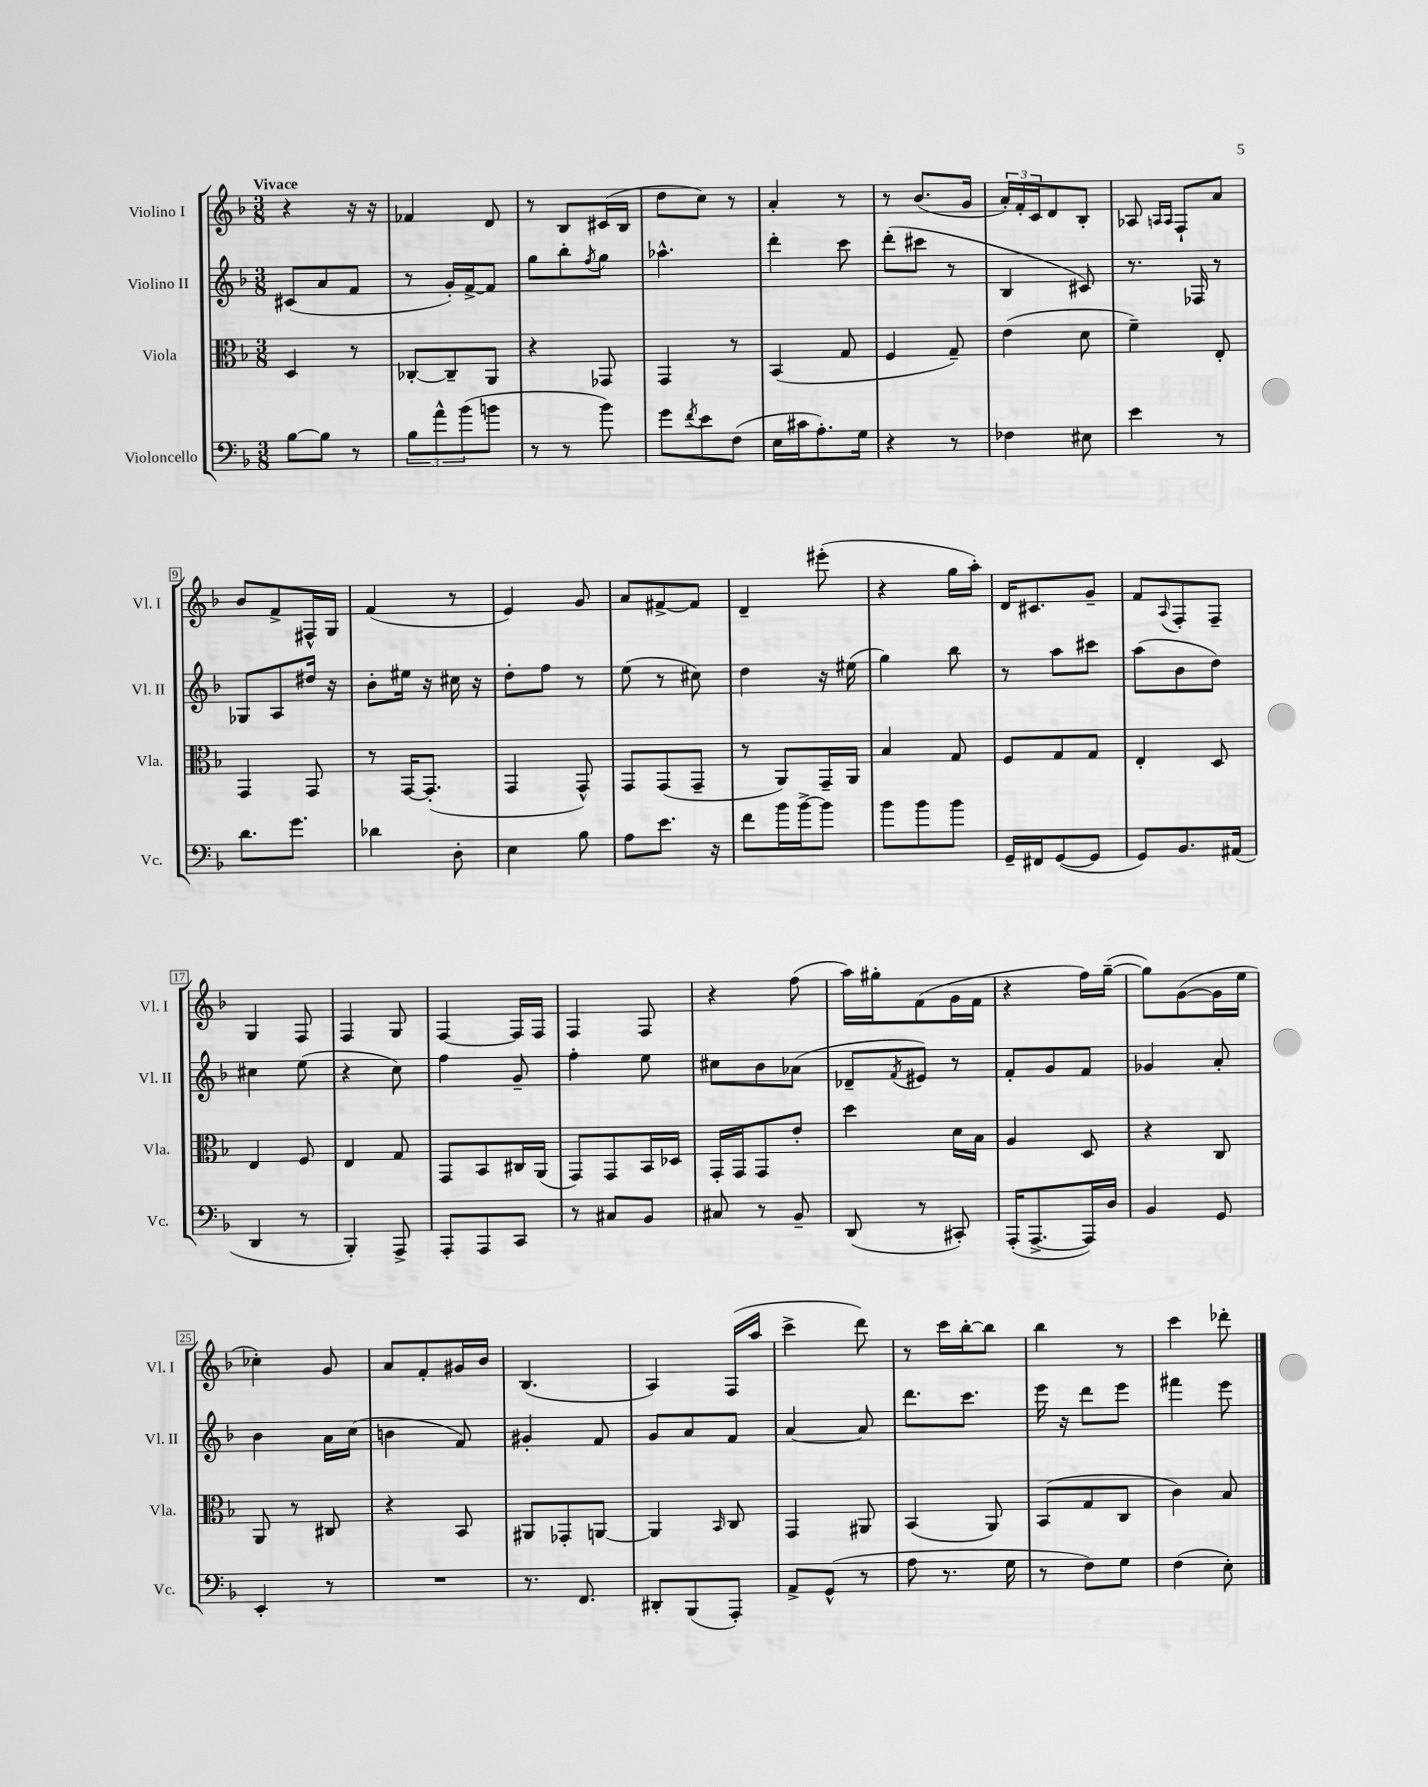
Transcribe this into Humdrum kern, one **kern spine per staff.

**kern	**kern	**kern	**kern
*part4	*part3	*part2	*part1
*staff4	*staff3	*staff2	*staff1
*I"Violoncello	*I"Viola	*I"Violino II	*I"Violino I
*I'Vc.	*I'Vla.	*I'Vl. II	*I'Vl. I
*clefF4	*clefC3	*clefG2	*clefG2
*k[b-]	*k[b-]	*k[b-]	*k[b-]
*M3/8	*M3/8	*M3/8	*M3/8
=1	=1	=1	=1
!	!	!	!LO:TX:a:B:t=Vivace
[8B-\L	4D/	(8c#X/L	4r
8B-\J]	.	8a/	.
8r	8r	8f/J	16r
.	.	.	16r
=2	=2	=2	=2
12B-\L	[8C-X'/L	8r	4f-X/
12a^^\	.	.	.
.	8C-~/]	16g'/LL)	.
(12b-\	.	.	.
.	.	[16f^/J	.
8bn\J	8AA/J	8f/J]	8d/
=3	=3	=3	=3
8r	4r	8gg\L	8r
8r	.	8bb-'\	8B-/L
.	.	8qff/	.
8b-\)	8GG-X/	8gg\J	(16c#X/L
.	.	.	16B-/JJ
=4	=4	=4	=4
8g\L	4GG/	4.aa-X^^\	8dd\L
8qf/	.	.	.
8e\	.	.	8cc\J)
(8F\J	8r	.	8r
=5	=5	=5	=5
16E\LL	(4BB-/	4ddd'\	4a'/
16c#X\J	.	.	.
8.A'\)	.	.	.
.	8G/	8ccc\	8r
16G\Jk	.	.	.
=6	=6	=6	=6
4r	4F/	(8ddd'\L	8r
.	.	8ccc#X\J	(8.b-/L
8r	8G~/)	8r	.
.	.	.	16g/Jk
=7	=7	=7	=7
4F-X\	(4e\	4B-/	24a'/LL)
.	.	.	24f'/
.	.	.	24c/J
.	.	.	8d/
8E#X\	8d\	8c#X/)	8B-'/J
=8	=8	=8	=8
4e\	4f~\)	8.r	8A-X/
.	.	.	16qqAn/LL
.	.	.	16qqA/JJ
.	.	.	8F`/L
.	.	16F-X/	.
8r	8E'/	8r	8a/J
!!LO:LB:g=z
=9	=9	=9	=9
8.d\L	4GG/	8G-X/L	8b-/L
.	.	8A/	8f^/
8.g\J	.	.	.
.	8GG/	16dd#X/Jk	16F#X^^/L
.	.	16r	16G/JJ
=10	=10	=10	=10
4d-X\	8r	8b-'\L	(4f/
.	[16GG/KL	16ee#X\Jk	.
.	(8.GG'/J]	16r	.
8D'\	.	16cc#X\	8r
.	.	16r	.
=11	=11	=11	=11
4E\	4GG/	8dd'\L	4e/)
.	.	8ff\J	.
8B-\	8GG^^/)	8r	8g/
=12	=12	=12	=12
8A\L	8GG/L	(8ee\	8a/L
8.e\J	(8GG/	8r	[8f#X^/
.	8GG~/J	8cc#X\)	8f#/J]
16r	.	.	.
=13	=13	=13	=13
8f\L	8r	4dd\	4d~/
16b-\L	8AA/L)	.	.
[16b-^\J	.	.	.
8b-\J]	16GG~/L	16r	(8eee#X'\
.	16AA/JJ	(16ee#X\	.
=14	=14	=14	=14
8b-\L	4B-/	4gg\)	4r
8b-\	.	.	.
8b-\J	8G/	8bb-\	16gg\LL
.	.	.	16aa'\JJ)
=15	=15	=15	=15
16GG~/LL	8F/L	8r	16d/KL
16FF#X/J	.	.	8.c#X/
([8GG/	8G/	8aa\L	.
8GG/J]	8G/J	8ccc#X\J	8g~/J
=16	=16	=16	=16
8GG/L)	4E'/	(8aa\L	8f/L
.	.	.	8qqA/
8.BB-/	.	8b-\	8F'/
.	8D/	8dd\J)	8F~/J
(16AA#X/Jk	.	.	.
!!LO:LB:g=z
=17	=17	=17	=17
4DD/	4E/	4cc#X\	4G/
8r	8F/	(8ee\	8F/
=18	=18	=18	=18
4BBB-'/)	4E/	4r	4F/
8AAA^/	8G/	8cc\)	8G/
=19	=19	=19	=19
8AAA'/L	8GG/L	4ff\	[4F/
8AAA/	8BB-/	.	.
8CC/J	16C#X/L	8g~/	16F/LL]
.	(16AA/JJ	.	16F/JJ
=20	=20	=20	=20
8r	8GG/L)	4ff'\	4F/
8C#X/L	8GG/	.	.
8BB-/J	16BB-/L	8ee\	8F/
.	16D-X/JJ	.	.
=21	=21	=21	=21
8C#X/	16GG'/LL	8cc#X\L	4r
.	16GG/J	.	.
8r	8GG/	8b-\	.
8BB-~/	8e'/J	(8a-X\J	(8ff\
=22	=22	=22	=22
(8DD/	4dd\	8d-X~/L	16aa\LL)
.	.	.	16gg#X'\J
.	.	8qf/	.
8r	.	8e#X/J)	(8f\
8CC#X'/)	16d\LL	8r	16g\L
.	16B-\JJ	.	16f\JJ
=23	=23	=23	=23
(16AAA'/KL	4A/	8f'/L	4r
[8.AAA^/	.	.	.
.	.	8g/	.
16AAA/L])	8D/	8f/J	16ff\LL)
16D/JJ	.	.	([16gg~\JJ
=24	=24	=24	=24
4BB-/	4r	4g-X/	8gg\L])
.	.	.	([8g\
8GG/	8C/	8a'/	16g\L]
.	.	.	16ee\JJ
!!LO:LB:g=z
=25	=25	=25	=25
4EE'/	8AA/	4b-\	4cc-X'\)
.	8r	.	.
8r	8C#X/	16a\LL	8g/
.	.	(16cc\JJ	.
=26	=26	=26	=26
4.r	4r	4bn\	8a/L
.	.	.	8f'/
.	8BB-/	8f/)	16g#X/L
.	.	.	16b-/JJ
=27	=27	=27	=27
8.r	8AA#X/L	4g#X'/	(4.B-/
.	8GG-X'/	.	.
8.FF/	.	.	.
.	[8AAn/J	8f/	.
=28	=28	=28	=28
8DD#X'/L	4AA/]	8g/L	4A/)
(8BBB-/	.	8a/	.
.	16qqBB-/	.	.
8AAA'/J)	8C/	8f/J	(16F/LL
.	.	.	16aa/JJ
=29	=29	=29	=29
8AA^/L	4GG/	[4a/	4ccc^\
(8GG^^/J	.	.	.
8r	8AA#X/	8a/]	8ddd\)
=30	=30	=30	=30
8A\	(4BB-/	8.ddd\L	8r
8.r	.	.	16ccc\LL
.	.	8.ccc\J	[16bb-'\J
.	8AA/)	.	8bb-\J]
16G\	.	.	.
=31	=31	=31	=31
8r	(8BB-/L	16eee\	4bb-\
.	.	16r	.
8F\L)	8G/	8ddd\L	.
8G\J	8C/J	8eee\J	8r
=32	=32	=32	=32
(4F\	4c\)	4fff#X\	4ccc\
8E'\)	8B-/	8eee\	8ddd-X'\
==	==	==	==
*-	*-	*-	*-
